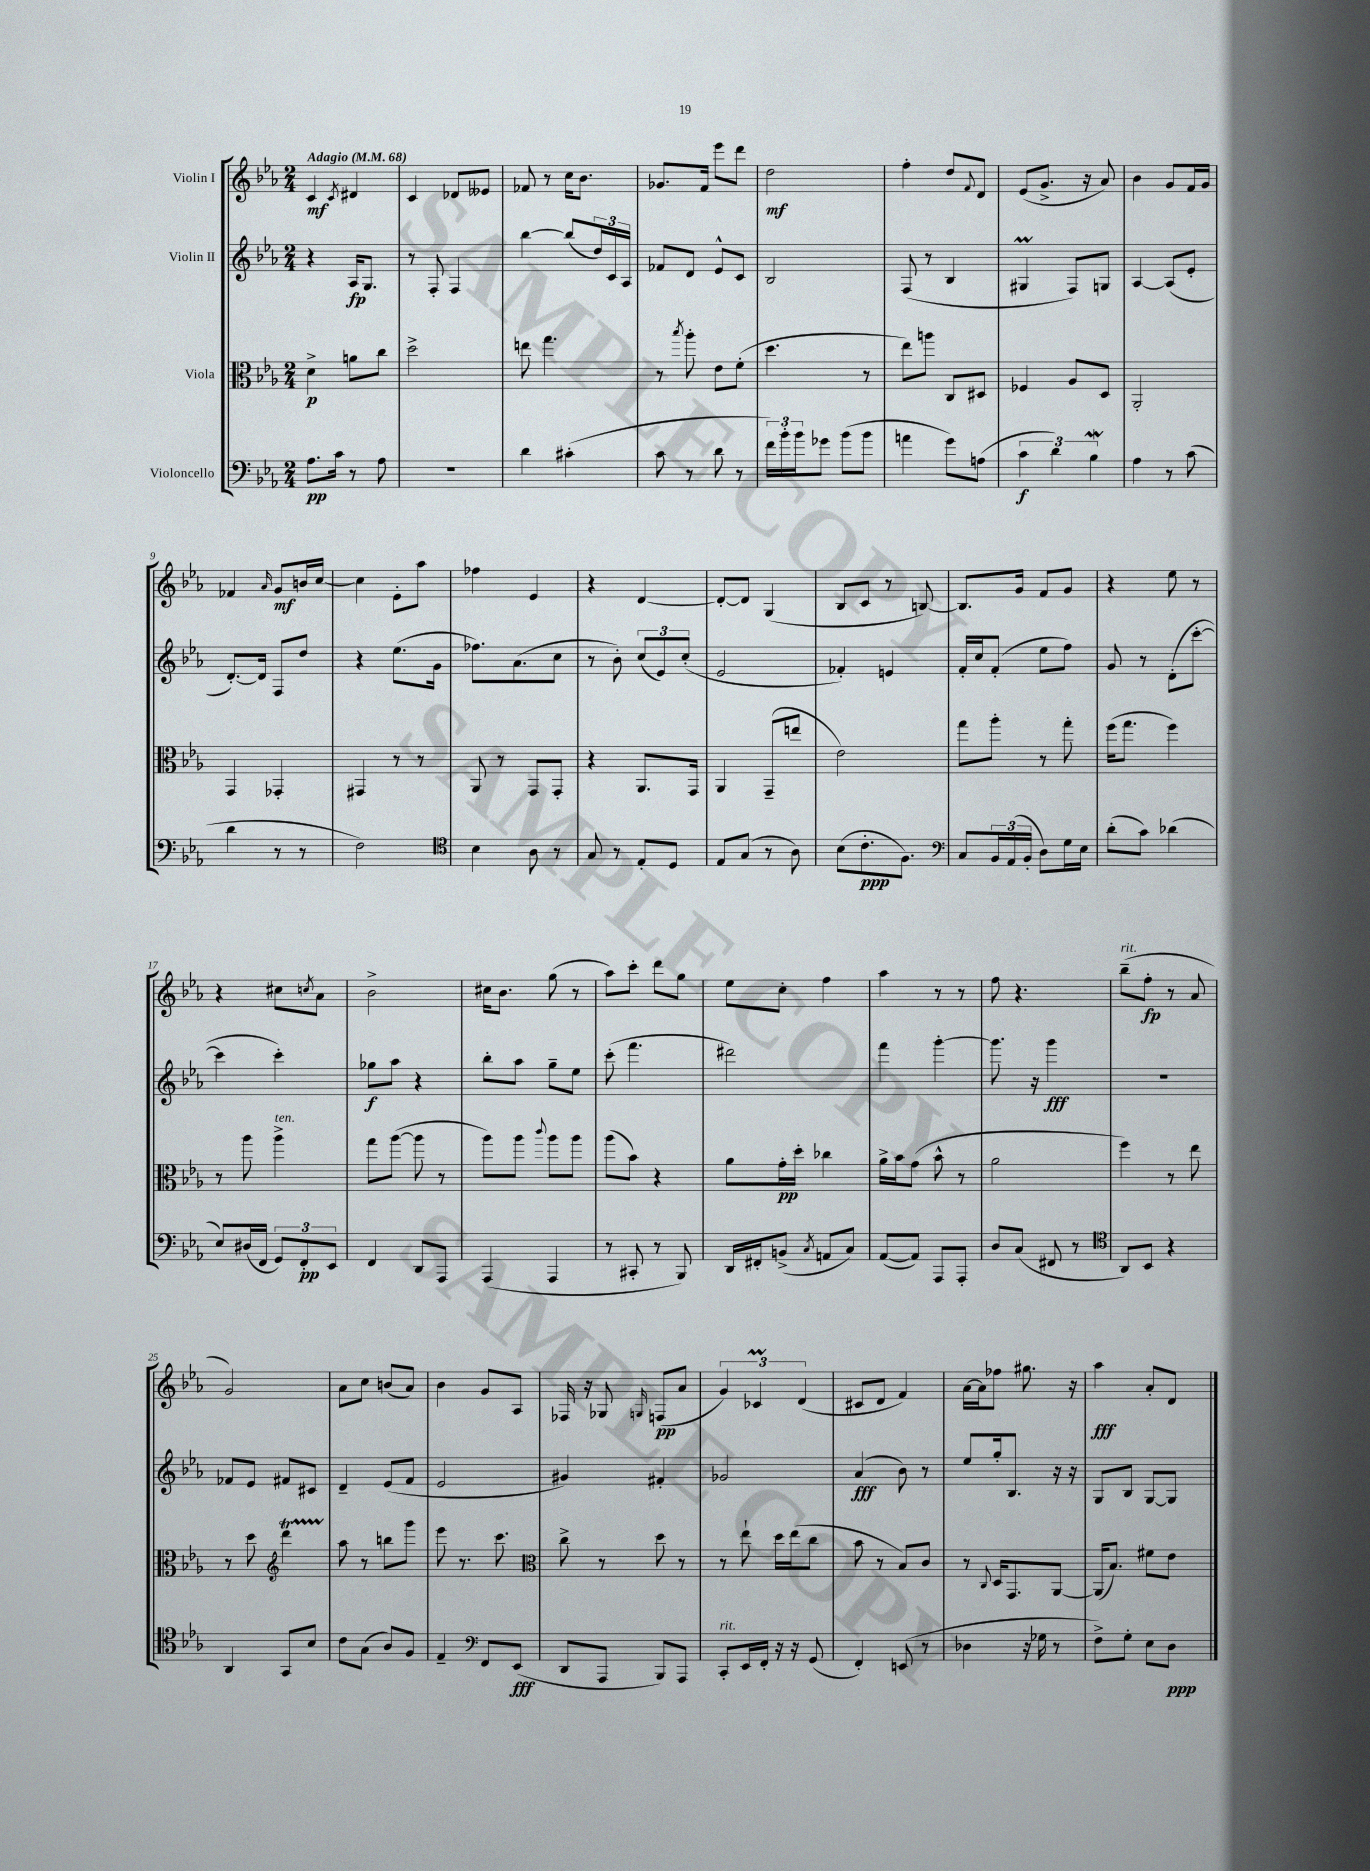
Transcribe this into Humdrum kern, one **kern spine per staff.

**kern	**kern	**kern	**kern
*staff4	*staff3	*staff2	*staff1
*clefF4	*clefC3	*clefG2	*clefG2
*k[b-e-a-]	*k[b-e-a-]	*k[b-e-a-]	*k[b-e-a-]
*M2/4	*M2/4	*M2/4	*M2/4
*MM68	*MM68	*MM68	*MM68
8.A-	4d^	4r	4c
16c	.	.	.
.	.	.	8qc
8r	8a	16A-	4d#
.	.	8.G	.
8A-	8cc	.	.
=	=	=	=
2r	2dd^	8r	4c
.	.	8F'	.
.	.	4F	8d-
.	.	.	8e--
=	=	=	=
4d	8ee	[4bb-	8f-
.	4.gg	.	8r
(4c#'	.	(8bb-]	16cc
.	.	.	8.b-
.	.	24dd)	.
.	.	24c	.
.	.	24A-	.
=	=	=	=
8c	8r	8f-	8.g-
.	8qbb-	.	.
8r	8aa-'	8d	.
.	.	.	16f
8d	8e-	8e-^^	8eee-
8r	(8f'	8c	8ddd
=	=	=	=
24f)	4.dd	2B-	2dd
24b-'	.	.	.
24b-	.	.	.
8g-	.	.	.
(8b-	.	.	.
8b-	8r	.	.
=	=	=	=
4a	8ee-)	(8F	4ff'
.	8aa	8r	.
8g)	8C	4B-	8dd
.	.	.	8qqf
(8A	8D#	.	8d
=	=	=	=
6c	4F-	4G#	(8e-
.	.	.	8.g^
6d)	.	.	.
.	8A-	8F)	.
.	.	.	16r
6B-	.	.	.
.	8D	8G	8a-)
=	=	=	=
4A-	2AA-'	[4A-	4b-
8r	.	(8A-]	8g
(8c	.	8e-'	16f
.	.	.	16g
=	=	=	=
4d	4GG	[8.d')	4f-
.	.	16d]	.
.	.	.	16qqa-
8r	4GG-'	8F	8g
8r	.	8dd	16b
.	.	.	[16cc
=	=	=	=
2F)	4GG#	4r	4cc]
.	8r	(8.ee-	8e-'
.	8r	.	8aa-
.	.	16g	.
=	=	=	=
*clefC4	*	*	*
4B-	8AA-	8.ff-)	4ff-
.	8r	.	.
.	.	(8.a-	.
8A-	8GG	.	4e-
8r	8GG'	8cc	.
=	=	=	=
8G	4r	8r	4r
8r	.	8b-')	.
8E-'	8.AA-	(12cc	[4d
.	.	12e-)	.
8D	.	.	.
.	.	(12cc'	.
.	16GG	.	.
=	=	=	=
8E-	4AA-	2e-	8d'_
(8G	.	.	8d]
8r	(8GG~	.	(4G
8A-)	8ee	.	.
=	=	=	=
(8B-	2e-)	4f-')	8B-
8.c'	.	.	8c
.	.	4e	8r
8.F)	.	.	.
.	.	.	[8B)
=	=	=	=
*clefF4	*	*	*
8C	8gg	16f'	8.B]
.	.	16cc	.
24BB-	8aa-'	(8f'	.
(24AA-	.	.	.
.	.	.	16g
24BB-'	.	.	.
8D)	8r	8ee-	8f
16G	8gg'	8ff)	8g
16E-	.	.	.
=	=	=	=
(8d'	(16ff	8g	4r
.	8.gg	.	.
8c)	.	8r	.
(4d-	4ff)	(8d'	8ee-
.	.	[8ccc'	8r
=	=	=	=
8E-)	8r	4ccc]	4r
(16D#	8aa-	.	.
16FF	.	.	.
12GG)	4aa-^	4ccc')	8cc#
12FF'	.	.	.
.	.	.	8qcc
.	.	.	8a-
12EE-	.	.	.
=	=	=	=
4FF	8gg	8gg-	2b-^
.	([8aa-	8aa-	.
8DD	8aa-]	4r	.
8AAA-	8r	.	.
=	=	=	=
(4AAA-	8aa-)	8bb-'	16cc#
.	.	.	8.b-
.	8aa-	8aa-	.
.	8qqccc	.	.
4AAA-	8aa-	8gg~	(8gg
.	8aa-	8ee-	8r
=	=	=	=
8r	(8aa-	(8ccc'	8aa-)
8CC#'	8b-)	4.fff	8ccc'
8r	4r	.	8ddd
8BBB-)	.	.	8gg
=	=	=	=
16DD	8a-	2ddd#)	8ee-
16FF#'	.	.	.
(8BB^	16g'	.	8cc'
.	16dd'	.	.
8qC	.	.	.
8AA	4cc-	.	4ff
8C)	.	.	.
=	=	=	=
([8AA-	16a-^	4fff	4aa-
.	16b-	.	.
8AA-])	(8g	.	.
8AAA-	8b-^^	[4ggg'	8r
8AAA-'	8r	.	8r
=	=	=	=
8D	2a-	8.ggg]	8ff
(8C	.	.	4.r
.	.	16r	.
8FF#	.	4ggg	.
8r	.	.	.
=	=	=	=
*clefC4	*	*	*
8AA-)	4ff)	2r	(8bb-~
8BB-	.	.	8ff'
4r	8r	.	8r
.	8ee-	.	8a-
=	=	=	=
4AA-	8r	8f-	2g)
.	8dd	8e-	.
*	*clefG2	*	*
8GG	4ddd	8f#	.
8B-	.	8c#	.
=	=	=	=
8c	8aa-	4d~	8a-
(8G	8r	.	8cc
8A-)	8bb	(8e-	(8b
8F	8ggg	8f	8a-)
=	=	=	=
4E-~	8eee-	2e-	4b-
.	8.r	.	.
*clefF4	*	*	*
8FF	.	.	8g
.	8.ccc	.	.
(8EE-	.	.	8A-
=	=	=	=
*	*clefC3	*	*
8DD	8cc^	4g#)	16F-
.	.	.	16r
8AAA-	8r	.	8G-
.	.	.	16qqG
8BBB-)	8dd	4f#'	(8F
8AAA-	8r	.	8a-
=	=	=	=
8CC'	8r	2g-	6g)
16EE-	8ee-`	.	.
.	.	.	6c-
16FF'	.	.	.
16r	16dd	.	.
16r	(16ee-	.	.
.	.	.	(6d
(8GG	8cc	.	.
=	=	=	=
4FF')	8b-	(4a-	8c#
.	8r	.	8d
(8EE	8B-)	8b-)	4f)
8r	8c	8r	.
=	=	=	=
4D-	8r	8ee-	[16a-
.	.	.	16a-]
.	8qqC	.	.
.	16D	16gg'	8ff-
.	8.GG	8.B-	.
16r	.	.	8.gg#
16G-	.	.	.
8r	[8AA-	16r	.
.	.	16r	16r
=	=	=	=
8F^)	(16AA-]	8G	4aa-
.	8.B-)	.	.
8G'	.	8B-	.
8E-	8f#	[8G	8a-'
8D	8e-	8G]	8d
==	==	==	==
*-	*-	*-	*-
